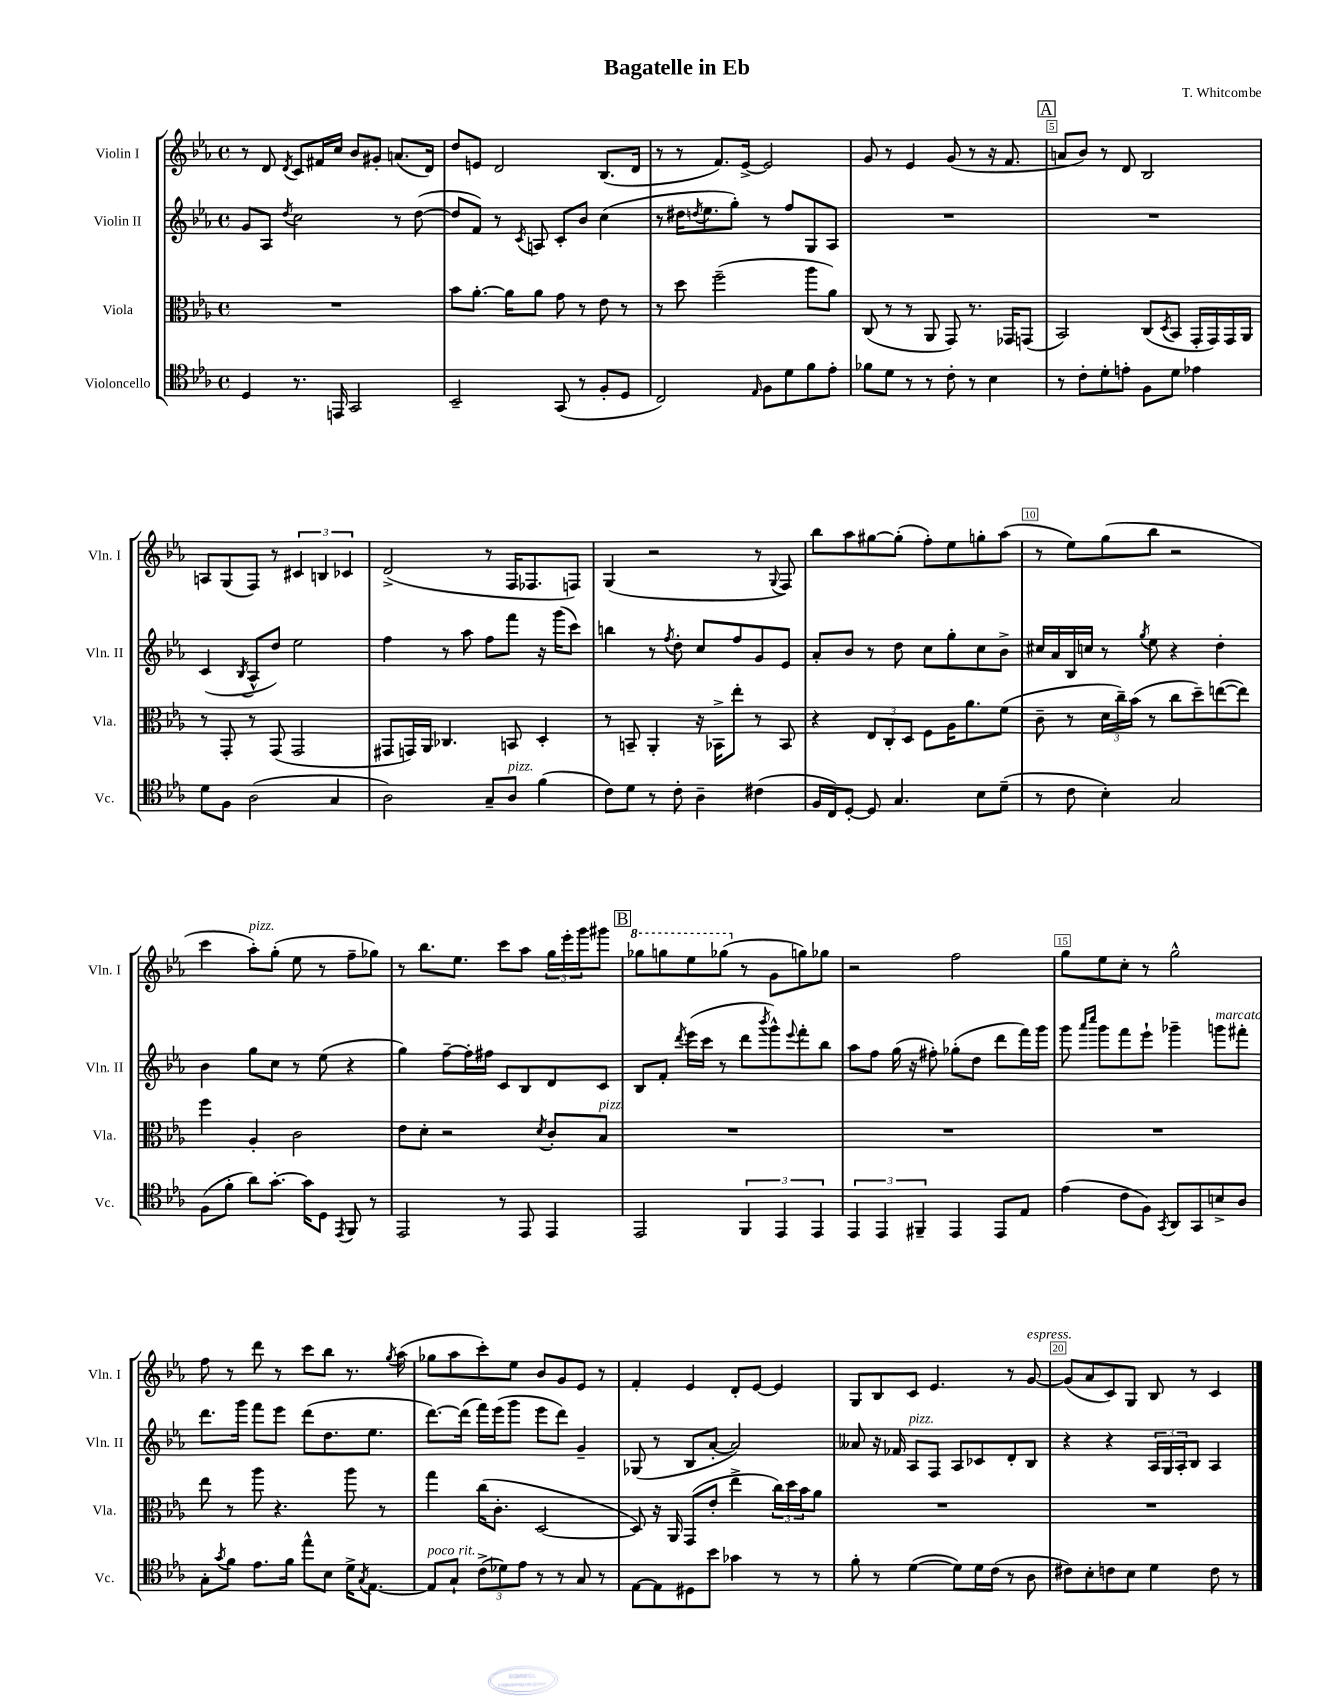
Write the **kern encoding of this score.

**kern	**kern	**kern	**kern
*staff4	*staff3	*staff2	*staff1
*clefC4	*clefC3	*clefG2	*clefG2
*k[b-e-a-]	*k[b-e-a-]	*k[b-e-a-]	*k[b-e-a-]
*M4/4	*M4/4	*M4/4	*M4/4
*met(c)	*met(c)	*met(c)	*met(c)
4D/	1r	8g/L	8r
.	.	8A-/J	8d/
.	.	8qdd/	8qd/
8.r	.	2cc\	8c/L
.	.	.	16f#/L
16EE/	.	.	16cc/JJ
2GG/	.	.	8b-/L
.	.	.	8g#'/J
.	.	8r	(8.a/L
.	.	([8dd\	.
.	.	.	16d/Jk)
=	=	=	=
2BB-~/	8b-\L	8dd/]L	8dd/L
.	[8.a-'\J	8f/J)	8e/J
.	.	8r	2d/
.	16a-\]LK	.	.
.	.	8qc/	.
.	8a-\J	8A/	.
(8GG/	8g\	8c'/L	.
8r	8r	8b-/J	.
8F'/L	8e-\	(4cc\	(8.B-/L
8D/J	8r	.	.
.	.	.	16d/Jk
=	=	=	=
2C/)	8r	8r	8r
.	8dd\	16dd#\LK	8r
.	.	8qdd/	.
.	.	8.ee-\	.
.	(2ff~\	.	8.f/L)
.	.	8gg'\J)	.
.	.	.	[16e-^/Jk
16qqE-/	.	.	.
8F\L	.	8r	2e-/]
8d\	.	8ff/L	.
8f\	8aa-\L	8G/	.
8e-'\J	8a-\J)	8A-/J	.
=	=	=	=
8f-\L	(8C/	1r	8g/
8d\J	8r	.	8r
8r	8r	.	4e-/
8r	8AA-/	.	.
8c'\	8GG/)	.	(8g/
8r	8.r	.	8r
4B-\	.	.	16r
.	16GG-/LK	.	8.f/
.	(8GG/J	.	.
=	=	=	=
8r	2BB-/)	1r	8a/L
8c'\L	.	.	8b-/J)
8d'\	.	.	8r
8e'\J	.	.	8d/
8F\L	(8C/L	.	2B-/
.	8qD/	.	.
8d\J	8BB-/J	.	.
4e-\	16GG'/LL	.	.
.	16GG/)	.	.
.	16GG/	.	.
.	16AA-/JJ	.	.
=	=	=	=
8d\L	8r	(4c/	8A/L
8F\J	8GG'/	.	(8G/
.	.	8qB-/	.
(2A-\	8r	8A-^^/L	8F/J)
.	(8GG/	8dd/J)	8r
.	2GG/	2ee-\	6c#/
.	.	.	6B/
4G/	.	.	.
.	.	.	6c-/
=	=	=	=
2A-\)	8GG#/L	4ff\	(2d^/
.	16GG/L)	.	.
.	16AA-/JJ	.	.
.	4.C-/	8r	.
.	.	8aa-\	.
8G~/L	.	8ff\L	8r
8A-/J	8BB/	8fff\J	16F/LK
.	.	.	8.F-/
(4f\	4D'/	16r	.
.	.	(16ggg\LK	.
.	.	8ccc\J)	8F/J)
=	=	=	=
8c\L)	8r	4bb\	(4G/
8d\J	8BB~/	.	.
8r	4AA-'/	8r	2r
.	.	8qff/	.
8c'\	.	8dd'\	.
4A-~\	16r	8cc/L	.
.	16BB-^\LK	.	.
.	8ee-'\J	8ff/	.
(4c#\	8r	8g/	8r
.	.	.	8qqG/
.	8BB-/	8e-/J	8F/)
=	=	=	=
16F/LL	4r	8a-'/L	8bb-\L
16C/J)	.	.	.
[8D'/J	.	8b-/J	8aa-\
8D/]	12E-/L	8r	[8gg#\
.	12C'/	.	.
4.G/	.	8dd\	(8gg#'\]J
.	12D/J	.	.
.	8F\L	8cc\L	8ff'\L)
.	16A-\K	8gg'\	8ee-\
.	8.a-\	.	.
8B-\L	.	8cc\	8gg'\
(8d~\J	(8f\J	8b-^\J	(8aa-\J
=	=	=	=
8r	8c~\	16cc#/LL	8r
.	.	16a-/	.
8c\	8r	16B-/	8ee-\L)
.	.	16cc/JJ	.
4B-'\)	24d\LL	8r	(8gg\
.	24cc~\)	.	.
.	(24b-\JJ	.	.
.	.	8qgg/	.
.	8r	8ee-\	8bb-\J
2G/	8cc\L	4r	2r
.	8dd~\)	.	.
.	([8ee\	4dd'\	.
.	8ee\]J)	.	.
=	=	=	=
(8F\L	4ff\	4b-\	4ccc\
8f'\J	.	.	.
8a-\L)	4A-'/	8gg\L	8aa-'\L)
[8.g'\J	.	8cc\J	(8gg'\J
.	2c\	8r	8ee-\
16g\]LK	.	.	.
8D\J	.	(8ee-\	8r
8qEE-/	.	.	.
8FF/	.	4r	8ff~\L
8r	.	.	8gg-\J)
=	=	=	=
2EE-/	8e-\L	4gg\)	8r
.	8d'\J	.	8.bb-\L
.	2r	[8ff~\L	.
.	.	.	8.ee-\J
.	.	16ff'\]L	.
.	.	16ff#\JJ	.
8r	.	8c/L	8ccc\L
8EE-/	.	8B-/	8aa-\J
.	8qd/	.	.
4EE-/	8c'/L	8d/	24gg\LL
.	.	.	24eee-'\
.	.	.	24ggg\J
.	8B-/J	8c/J	8ggg#\J
=	=	=	=
2EE-/	1r	8B-/L	8ggg-\L
.	.	8f'/J	8ggg\
.	.	8qddd/	.
.	.	(16eee-\LL	8eee-\
.	.	16ccc\JJ	.
.	.	8r	(8ggg-\J
6FF/	.	8ddd\L	8r
.	.	8qbbb-/	.
.	.	8ggg^^\)	8g\L
6EE-/	.	.	.
.	.	8qqeee-/	.
.	.	8fff'\	8gg\)
6EE-/	.	.	.
.	.	8bb-\J	8gg-\J
=	=	=	=
6EE-/	1r	8aa-\L	2r
.	.	8ff\J	.
6EE-/	.	.	.
.	.	(16gg\	.
.	.	16r	.
6FF#~/	.	.	.
.	.	8ff#'\)	.
4EE-/	.	(8gg-'\L	2ff\
.	.	8dd\J	.
8EE-/L	.	8ddd\L	.
8E-/J	.	16fff\L)	.
.	.	16ggg\JJ	.
=	=	=	=
(4e-\	1r	8ggg\	8gg\L
.	.	16qqaaa-/LL	.
.	.	16qqcccc/JJ	.
.	.	8ggg\L	8ee-\
8c\L	.	8fff\	8cc'\J
8F\J)	.	8eee-`\J	8r
8qGG/	.	.	.
8AA-/L	.	4ggg-~\	2gg^^\
8GG/	.	.	.
8B^/	.	8ggg\L	.
8A-/J	.	8fff#'\J	.
=	=	=	=
8G'\L	8ee-\	8.ddd\L	8ff\
8qg/	.	.	.
8f\J	8r	.	8r
.	.	16ggg\Jk	.
8.e-\L	8aa-\	8fff\L	8ddd\
.	4.r	8eee-\J	8r
16f\Jk	.	.	.
8ee-^^\L	.	(8ddd\L	8ccc\L
8B-\J	.	8.dd\	8bb-\J
16d^\LK	8aa-\	.	8.r
8qG/	.	.	.
[8.E-\J	.	8.ee-\J	.
.	8r	.	.
.	.	.	8qgg/
.	.	.	(16aa-\
=	=	=	=
8E-/]L	4gg\	[8.ddd\L)	8gg-\L
8G`/J	.	.	8aa-\
.	.	(16ddd\]Jk	.
(12c^\L	(16cc\LK	16fff\LL)	8ccc'\)
.	8.c'\J	(16eee-\J	.
12d-\)	.	.	.
.	.	8ggg\J	8ee-\J
12e-\J	.	.	.
8r	[2D/	8eee-\L	8b-/L
8r	.	8ddd\J)	8g/
8G/	.	4g~/	8e-/J
8r	.	.	8r
=	=	=	=
[8E-\L	8D/])	(8G-/	4f'/
8E-\]	16r	8r	.
.	16AA-/	.	.
8D#\	(8GG/L	8B-/L	4e-/
8b-\J	8e-'/J	[8a-'/J	.
4g-\	4ee-^\	2a-/])	8d'/L
.	.	.	[8e-/J
8r	24cc\LL)	.	4e-/]
.	24dd\	.	.
.	24b-\J	.	.
8r	8a-\J	.	.
=	=	=	=
8f'\	1r	8a--/	8G/L
8r	.	16r	8B-/
.	.	16f-/	.
([4d\	.	8A-/L	8c/J
.	.	8F/J	4.e-/
8d\]L)	.	8A-/L	.
16d\L	.	8c-/	.
(16c\JJ	.	.	.
8r	.	8d'/	8r
8A-\	.	8B-/J	[8g/
=	=	=	=
8c#\L)	1r	4r	(8g/]L
8B-'\	.	.	8a-/
8c\	.	4r	8c/)
8B-\J	.	.	8G/J
4d\	.	24A-/LL	8B-/
.	.	24G/	.
.	.	24A-'/J	.
.	.	8B-/J	8r
8c\	.	4A-/	4c/
8r	.	.	.
==	==	==	==
*-	*-	*-	*-
